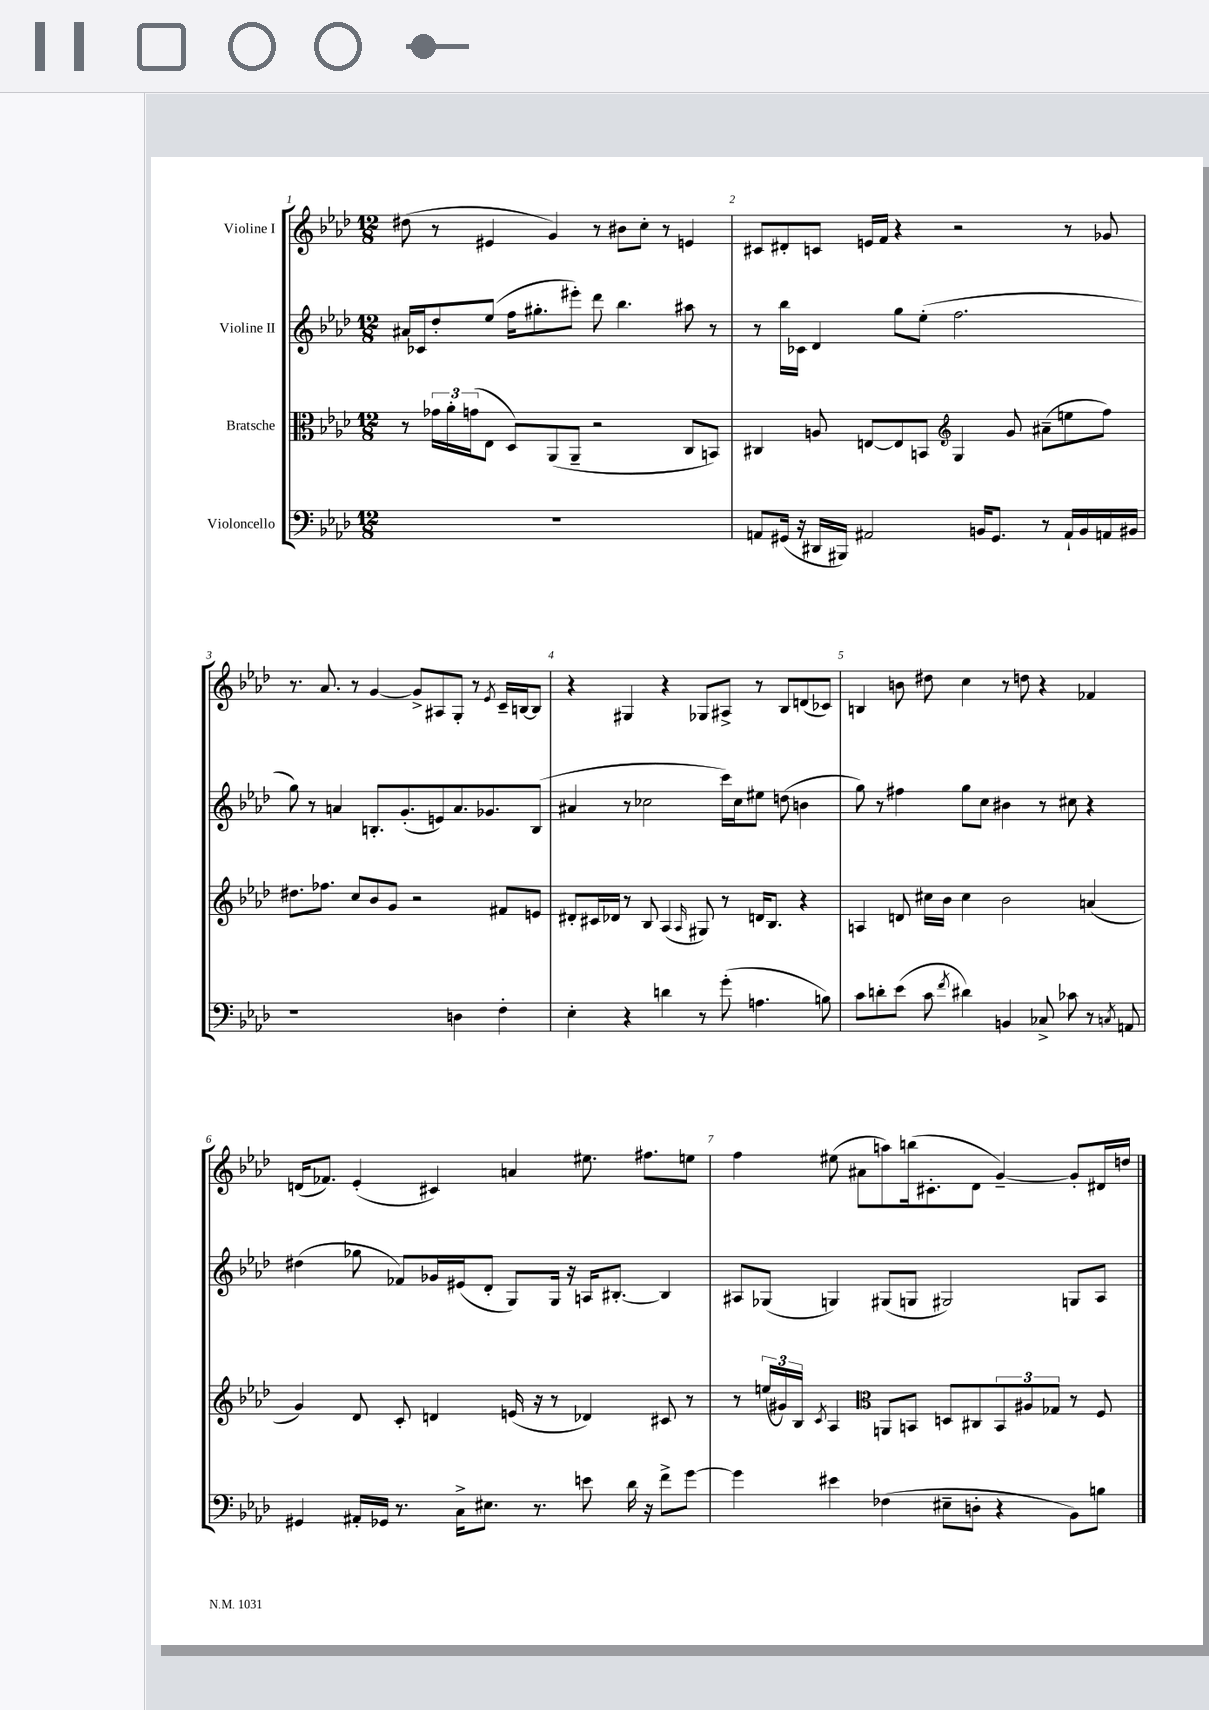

**kern	**kern	**kern	**kern
*staff4	*staff3	*staff2	*staff1
*clefF4	*clefC3	*clefG2	*clefG2
*k[b-e-a-d-]	*k[b-e-a-d-]	*k[b-e-a-d-]	*k[b-e-a-d-]
*M12/8	*M12/8	*M12/8	*M12/8
1.r	8r	16a#/LL	(8dd#\
.	.	16c-/J	.
.	24g-\LL	8dd-'/	8r
.	24a-'\	.	.
.	(24g\J	.	.
.	8E-\J	(8ee-/J	4e#/
.	8D-/L)	16ff\LK	.
.	.	8.gg#'\	.
.	(8AA-/	.	4g/)
.	8AA-~/J	8eee#'\J)	.
.	2r	8ddd-\	8r
.	.	4.bb-\	8b#\L
.	.	.	8cc'\J
.	.	.	8r
.	8C/L	8aa#\	4e/
.	8BB/J)	8r	.
=	=	=	=
8AA/L	4C#/	8r	8c#/L
(16GG#/Jk	.	16bb-\LL	8d#'/
16r	.	16c-\JJ	.
16DD#/LL	8A/	4d-/	8c/J
16BBB#/JJ)	.	.	.
2AA#/	[8E/L	.	16e/LL
.	.	.	16f/JJ
.	8E/]	8gg\L	4r
.	8BB/J	(8ee-'\J	.
*	*clefG2	*	*
.	4G/	2.ff\	2r
16BB/LK	.	.	.
8.GG#/J	.	.	.
.	8g/	.	.
8r	(8a#~\L	.	.
16AA#`/LL	8ee\	.	8r
16BB/	.	.	.
16AA/	8ff\J)	.	8g-/
16BB#/JJ	.	.	.
=	=	=	=
1r	8.dd#\L	8gg\)	8.r
.	.	8r	.
.	8.ff-\J	.	8.a-/
.	.	4a/	.
.	8cc/L	.	8r
.	8b-/	8.B'/L	[4g/
.	8g/J	.	.
.	.	(8.g'/	.
.	2r	.	8g^/]L
.	.	8e/)	8A#/
4D\	.	8.a/	8G'/J
.	.	.	8r
.	.	8.g-/	.
.	.	.	8qe-/
4F'\	8f#/L	.	16c~/LL
.	.	.	[16B/J
.	8e/J	(8B/J	8B/]J
=	=	=	=
4E-'\	8d#'/L	4a#/	4r
.	16c#/L	.	.
.	16d-/JJ	.	.
4r	8r	8r	4G#/
.	8B-/	2cc-\	.
4d\	(4A-/	.	4r
.	16qqA-/	.	.
8r	8G#/)	.	8G-/L
(8g'\	8r	16ccc\LL)	8A#^/J
.	.	16cc-\J	.
4.A\	16d/LK	8ee#\J	8r
.	8.B-/J	.	.
.	.	(8dd\	8B-/L
.	4r	4b\	(8d/
8B\)	.	.	8c-/J)
=	=	=	=
8c\L	4A/	8gg\)	4B/
8d'\	.	8r	.
(8e-\J	8d/	4ff#\	8b\
8c\	16cc#\LL	.	8dd#\
.	16b-\JJ	.	.
8qf/	.	.	.
4d#\)	4cc#\	8gg\L	4cc\
.	.	8cc\J	.
4BB/	2b-\	4b#\	8r
.	.	.	8dd\
8C-^/	.	8r	4r
8c-\	.	8cc#\	.
8r	(4a/	4r	4f-/
8qC/	.	.	.
8AA/	.	.	.
=	=	=	=
4GG#/	4g/)	(4dd#\	(16d/LK
.	.	.	8.f-/J)
16AA#'/LL	8d-/	8gg-\	(4e-'/
16GG-/JJ	.	.	.
8.r	8c'/	8f-/L)	.
.	4d/	16g-/L	4c#/)
16C^\LK	.	(16e#/J	.
8.E#\J	.	8d-'/J	.
.	(16e/	8G/L)	4a/
8.r	16r	.	.
.	8r	16G/Jk	.
.	.	16r	.
8e\	4d-/)	16A/LK	8.ee#\
.	.	[8.B#'/J	.
16d-\	.	.	.
16r	.	.	8.ff#\L
8f^\L	8c#/	4B#/]	.
[8g\J	8r	.	8ee\J
=	=	=	=
4g\]	8r	8A#/L	4ff\
.	(24ee/LL	(8G-/J	.
.	24g#/)	.	.
.	24B-/JJ	.	.
.	8qc/	.	.
4e#\	4A-/	4G/)	(8ee#\
.	.	.	8a#\L
*	*clefC3	*	*
(4F-\	8AA/L	(8G#/L	8aa\)
.	8BB/J	8G/J	(16bb\k
.	.	.	8.c#'\
8E#~\L	8D/L	2G#/)	.
8D'\J	8C#/	.	8d-\J
4r	12BB/	.	[4g~/)
.	12A#/	.	.
.	12G-/J	.	.
8BB-\L)	8r	8G/L	8g'/]L
8B\J	8F/	8A#/J	16d#/L
.	.	.	16dd/JJ
==	==	==	==
*-	*-	*-	*-
